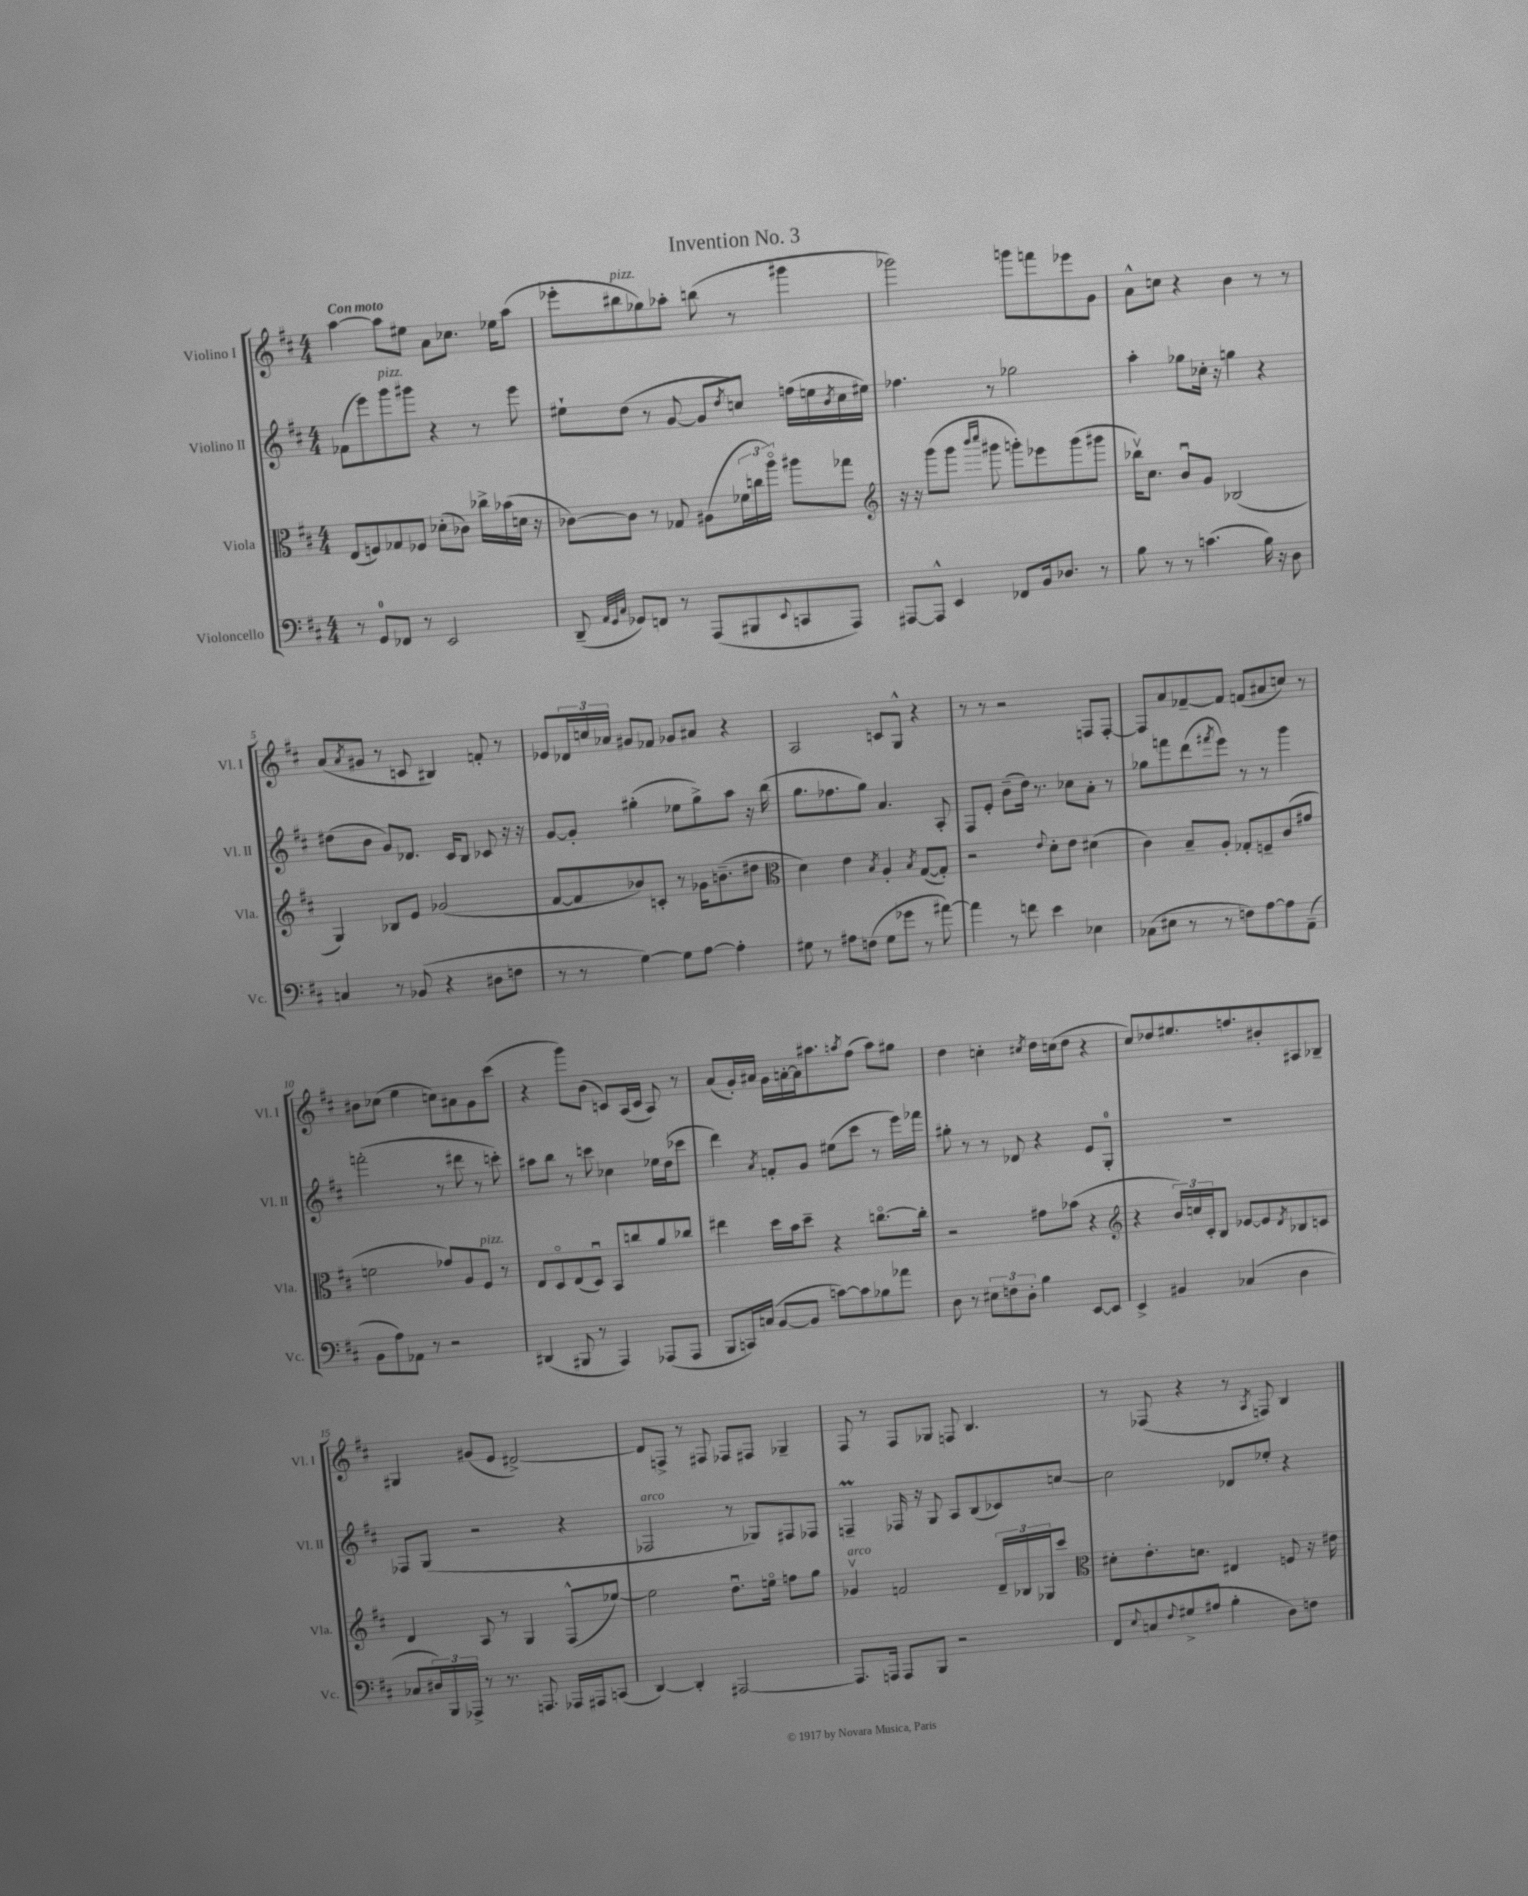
\header { title = "Invention No. 3" }
<<
\new StaffGroup <<
\new Staff = "s0" \with { instrumentName = "Violino I" shortInstrumentName = "Vl. I" } {
    \clef treble \key d \major \numericTimeSignature \time 4/4 \tempo "Con moto"
    a''4~ a''8 eis''8 a'8 ces''8. ees''16 a''8( |
    ees'''8-. bis''8^\markup { \italic "pizz." } ges''8) aes''8-. b''8( r8 gis'''4 |
    ges'''2) g'''8 f'''8 ees'''8 g'8 |
    a'8-^ c''8 r4 b'4 r8 r8 |
    a'8( \acciaccatura { a'8 } gis'8 r8 c'8 bis4) f'8-. r8 |
    ees'8 \tuplet 3/2 { des'16 c''16 aes'16 } gis'8 fes'8 ges'8 ais'8 r4 |
    a2 c'8 g8-^ r4 |
    r8 r8 r2 f8 f8~-. |
    f8 a'8 fes'8~-- fes'8 f'8( ais'8 c''8) r8 |
    bis'8 ces''8( e''4 c''8) ais'8 g'8 cis'''8( |
    r4 g'''8) b'8( c'8) a16( c'16 a8) r8 |
    a'8( g'16-.) ais'16 g'16 a'16~-. a'16 ais''8. \acciaccatura { a''8 } fis''8( a''8) gis''8 |
    d''4 c''4-. \acciaccatura { cis''8 } d''16 c''16( d''8 r4 |
    cis''8) des''8 eis''8. f''8. bis'8-. ais8 bes8-- |
    gis4 gis'8( e'8 dis'2~->) |
    dis'8 f8-> r8 fis8 fes8 fis8 ges4-- |
    fis8 r8 fis8 ges8 f8 b4. |
    r8 fes8( r4 r8 \acciaccatura { a8 } f8) b4 \bar "|." |
}
\new Staff = "s1" \with { instrumentName = "Violino II" shortInstrumentName = "Vl. II" } {
    \clef treble \key d \major \numericTimeSignature \time 4/4
    fes'8( e'''8) g'''8^\markup { \italic "pizz." } gis'''8 r4 r8 e'''8 |
    eis''8-! d''8( r8 g'8~ g'8 \acciaccatura { d''8 } c''8) f''16( e''16 \acciaccatura { b'8 } c''16 eis''16) |
    fes''4. r8 ges''2 |
    a''4-. ges''8 ces''16-. r16 g''4 r4 |
    dis''8( b'8 g'8) des'8. cis'16 b8 ces'8 r16 r16 |
    g'8~ g'8-. gis''4-.( ees''8 gis''8->) a''8 r16 b''16( |
    g''8. fes''8. g''8) a'4. a8-. |
    fis8 e'8-. b'8--( d''16) r8. ces''8 a'8-. r8 |
    ges''8 f'''8 d'''8( \acciaccatura { fis'''8 } e'''8) r8 r8 g'''4 |
    f'''2-.( r8 dis'''8 r8 c'''8-.) |
    ais''8 b''8 r8 c'''8 ces''4 ees''16 d''16( ces'''8 |
    d'''4) \acciaccatura { a'8 } f'8-. g'8 eis''8( cis'''8 r8 e'''16) fes'''16 |
    gis''8-. r8 r8 des'8 r4 e'8 g8-0-. |
    R1 |
    fes8 g8( r2 r4 |
    fes2^\markup { \italic "arco" } r8 ges8) fis8 fes8 |
    f4--\prall fes16 r16 g8 a8 b8( ces'8) c''8~ |
    c''2 des'8 ees''8-. r4 \bar "|." |
}
\new Staff = "s2" \with { instrumentName = "Viola" shortInstrumentName = "Vla." } {
    \clef alto \key d \major \numericTimeSignature \time 4/4
    e8( f8) ges8 fes8 des'8-.( ces'8) ces''16-> bes'16( d'16 r16 |
    ces'8~) ces'8 r8 ges8 ais8( \tuplet 3/2 { fes'16 c''16 a''16\flageolet) } ais''8 ges''8 |
    \clef treble r16 r16 g'''8( g'''8 \grace { b'''16 cis''''16 } gis'''8 g'''8-.) ees'''8 g'''8( gis'''8 |
    bes''16\upbow) cis''8. b'8\downbow g'8 bes2( |
    g4) bes8 e'8 ges'2( |
    fis'8~ fis'8 bes'8) c'8-. r8 ges'16 b'8.--( dis''8 |
    \clef alto d'4) e'4 \acciaccatura { b8 } a4-. \acciaccatura { b8 } g8~( g8-.) |
    r2 \appoggiatura { e'8 } d'8-. e'8 dis'4( |
    cis'4) b8-- a8-. ges8-. f8-- cis'8( gis'8 |
    f'2 ges'8) a8 fis8^\markup { \italic "pizz." } r8 |
    e8 d8\flageolet e8( d8\downbow) b,8 c''8 a'8 ces''8 |
    eis''4 d''16 b'16 d''8-- r4 c''8.~\flageolet c''16-. |
    r2 gis'8 bes'8( r4 |
    \clef treble r4 \tuplet 3/2 { b'16) c''16 cis'16-. } b8 ees'8~ ees'8 \acciaccatura { d'8 } bes8 c'8 |
    d'4 a8 r8 g4 fis8-^( ees''8~) |
    ees''2 d''8.\downbow e''16\flageolet f''8 g''8 |
    ges'4\upbow^\markup { \italic "arco" } f'2 \tuplet 3/2 { d'16-- bes16 ges16 } cis'''8 |
    \clef alto dis'8-. e'8.-. d'8. eis4 f8 r16 eis'16 \bar "|." |
}
\new Staff = "s3" \with { instrumentName = "Violoncello" shortInstrumentName = "Vc." } {
    \clef bass \key d \major \numericTimeSignature \time 4/4
    r8 g,8-0 fes,8 r8 e,2 |
    d,8--( \grace { a,32 g,32 cis32 } ges,8) f,8 r8 a,,8( bis,,8 \appoggiatura { e,8 } c,8 a,,8) |
    ais,,8~ ais,,8-^ e,4 fes,8 b,16 des8. r8 |
    b8 r8 r8 c'4.( b16) r16 d8 |
    c4 r8 bes,8( r4 dis8 f8 |
    r8 r8 g4~) g8 a8~ a4-. |
    gis8 r8 ais8 f8( gis8 ges'8 r8 ais'8~) |
    ais'4 r8 f'8 e'4 ees4 |
    ces8( eis8 r8 r8 f8) a8~ a8 a,8--( |
    b,8 a8) aes,8 r8 r2 |
    dis,4( bis,,8 r8 a,,4) aes,,8( aes,,8 |
    b,,8 c,16) c16( b,8~ b,8 c'8~) c'8 bes8 aes'8 |
    d8 r8 \tuplet 3/2 { eis8 f8 d8-. } b4 e,8~ e,8 |
    e,4-> bis,4 ces4( d4 |
    ces8 \tuplet 3/2 { dis16) b,,16 aes,,16-> } r8 r8. a,,8. aes,,16 ais,,16 c,8( |
    d,4~) d,4-. ais,,2~ |
    ais,,8. a,,16 a,,8 b,,8 r2 |
    fis,8 \appoggiatura { e8 } c8 \appoggiatura { fis8 } gis8->( ais8 b4-. d8) f8 \bar "|." |
}
>>
>>
